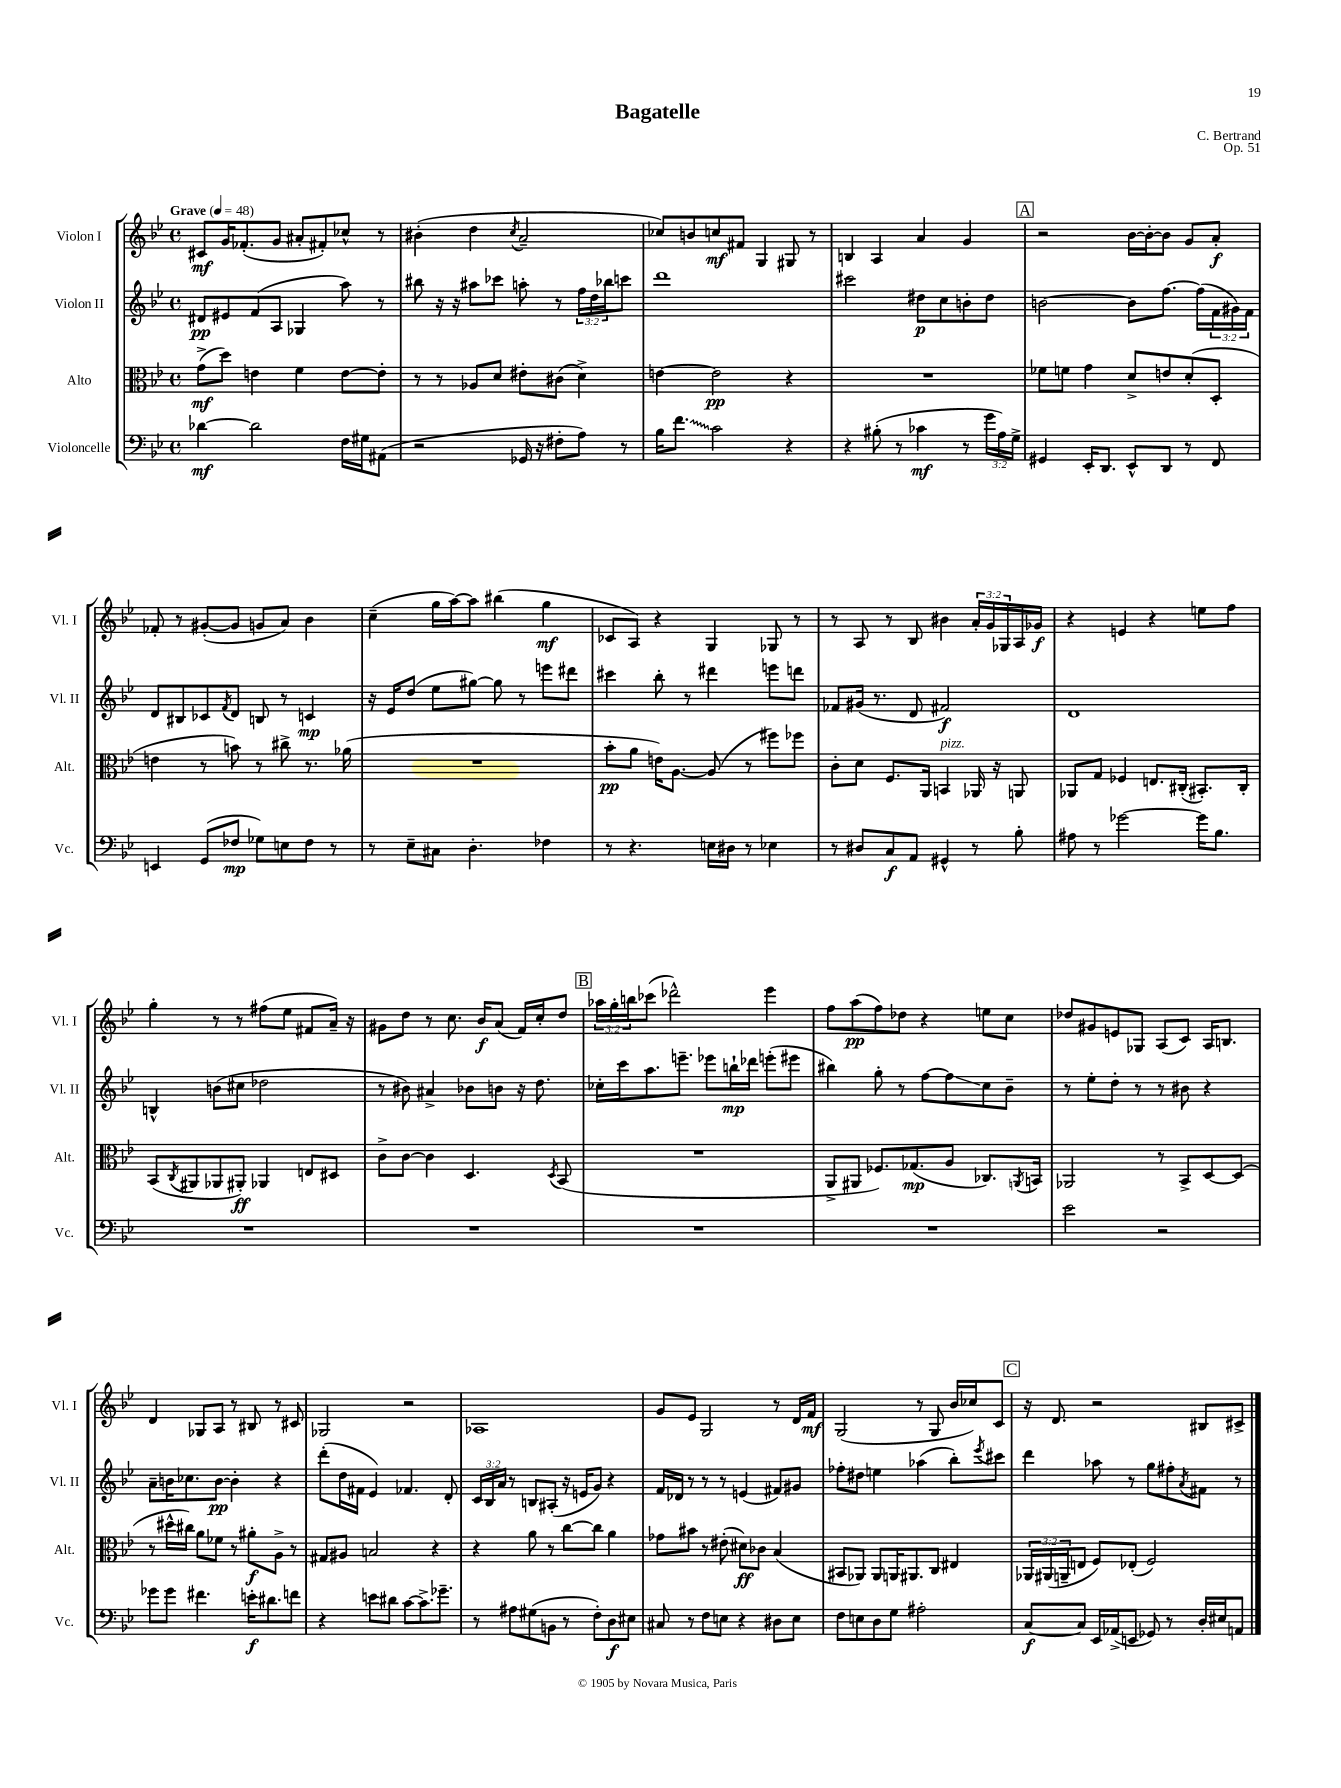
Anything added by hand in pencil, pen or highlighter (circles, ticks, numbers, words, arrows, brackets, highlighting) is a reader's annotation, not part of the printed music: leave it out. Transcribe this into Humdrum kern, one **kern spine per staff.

**kern	**kern	**kern	**kern
*staff4	*staff3	*staff2	*staff1
*clefF4	*clefC3	*clefG2	*clefG2
*k[b-e-]	*k[b-e-]	*k[b-e-]	*k[b-e-]
*M4/4	*M4/4	*M4/4	*M4/4
*met(c)	*met(c)	*met(c)	*met(c)
*MM48	*MM48	*MM48	*MM48
[4d-	(8g^	8d#	8c#
.	8dd)	8e#	16g
.	.	.	(8.f-'
2d-]	4e	(8f	.
.	.	8A	8g
.	4f	4G-	8a#'
.	.	.	8f#')
16F	[8e	8aa)	8cc-^^
16G#	.	.	.
(8AA#	8e']	8r	8r
=	=	=	=
2r	8r	8bb#	(4b#'
.	8r	16r	.
.	.	16r	.
.	8A-	8aa#	4dd
.	8d	8ccc-	.
.	.	.	8qcc
16GG-	8e#'	8aa'	2a~
16r	.	.	.
8F#'	(8c#	8r	.
8A)	4d^)	24ff	.
.	.	24dd	.
.	.	24bb-	.
8r	.	8ccc	.
=	=	=	=
16B-	[4e	1ddd	8cc-)
8.f	.	.	.
.	.	.	8b
2c	2e]	.	8cc
.	.	.	8f#
.	.	.	4G
4r	4r	.	8G#
.	.	.	8r
=	=	=	=
4r	1r	2ccc#	4B
(8B#'	.	.	4A
8r	.	.	.
4c-	.	8dd#	4a
.	.	8cc	.
8r	.	8b'	4g
24g	.	8dd#	.
24A)	.	.	.
24G^	.	.	.
=	=	=	=
4GG#	8f-	[2b	2r
.	8f	.	.
16EE-'	4g	.	.
8.DD	.	.	.
8EE-^^	8d^	8b]	[16b-
.	.	.	16b-'_
8DD	8e	[8.ff	8b-]
8r	(8d'	.	8g
.	.	(16ff]	.
8FF	8D'	24f	8a'
.	.	24g#)	.
.	.	24f	.
=	=	=	=
4EE	4e	8d	8f-'
.	.	8B#	8r
(8GG	8r	8c-	([8g#'
.	.	8qf	.
8F-	8b)	8d	8g#]
8G-)	8r	8B	8g
8E	8cc#^	8r	8a)
8F-	8.r	4c	4b-
8r	.	.	.
.	(16a-	.	.
=	=	=	=
8r	1r	16r	(4cc~
.	.	16e-	.
8E-~	.	(8dd	.
8C#	.	8ee-	16gg
.	.	.	[16aa)
4.D'	.	[8gg#)	8aa]
.	.	8gg#]	(4bb#
.	.	8r	.
4F-	.	8eee	4gg
.	.	8ddd#	.
=	=	=	=
8r	8b-'	4ccc#	8c-
4.r	8a	.	8A)
.	16e)	8bb-'	4r
.	[8.A	.	.
.	.	8r	.
16E	(8A]	4ddd#	4G
16D#	.	.	.
8r	8r	.	.
4E-	8ff#)	8eee	8G-
.	8ff-	8ddd	8r
=	=	=	=
8r	8c'	8f-	8r
8D#	8d	(16g#	8A
.	.	8.r	.
8C	8.F	.	8r
8AA	.	8d	8B-
.	16AA	.	.
4GG#^^	4BB	2f#)	4b#
8r	16AA-	.	24a'
.	.	.	24g
.	16r	.	.
.	.	.	24G-
8B-'	8AA	.	16A
.	.	.	16g-
=	=	=	=
8A#	8AA-	1d	4r
8r	8G	.	.
[2g-	4F-	.	4e
.	8.E	.	4r
.	(16C#'	.	.
16g-]	8.BB#')	.	8ee
8.B-	.	.	.
.	.	.	8ff
.	16C#'	.	.
=	=	=	=
1r	(8BB-	4B^^	4gg'
.	8qC	.	.
.	8AA#	.	.
.	8AA-	(8b	8r
.	8AA#')	8cc#	8r
.	4AA-	2dd-	(8ff#
.	.	.	8ee-
.	8E	.	8f#
.	8D#	.	16a~)
.	.	.	16r
=	=	=	=
1r	8c^	8r	8g#
.	[8c	8b#)	8dd
.	4c]	4a#^	8r
.	.	.	8.cc
.	4.D	8b-	.
.	.	.	16b-
.	.	8b	(8a
.	.	16r	16f)
.	.	8.dd	16cc'
.	8qD	.	.
.	(8BB-	.	8dd
=	=	=	=
1r	1r	16cc-'	24aa-
.	.	.	24gg'
.	.	16ccc	.
.	.	.	24bb
.	.	8.aa	(8ccc-
.	.	.	2ddd-^^)
.	.	8.eee~	.
.	.	8eee-	.
.	.	16bb`	.
.	.	16ddd-	.
.	.	(8eee'	4eee-
.	.	8eee#	.
=	=	=	=
1r	8AA^	4bb#)	8ff
.	8AA#	.	(8aa
.	8.F-)	8gg'	8ff)
.	.	8r	8dd-
.	(8.G-	.	.
.	.	[8ff	4r
.	8A	8ff]	.
.	8.C-)	8cc	8ee
.	.	8b-~	8cc
.	8qAA	.	.
.	16BB	.	.
=	=	=	=
2e-	2AA-	8r	8dd-
.	.	8ee-'	8g#
.	.	8dd'	8e
.	.	8r	8G-
2r	8r	8r	(8A
.	8BB-^	8b#	8c)
.	[8D	4r	16A
.	.	.	8.B
.	(8D]	.	.
=	=	=	=
8g-	8r	8a~	4d
8g-	16dd#^^	16b	.
.	16cc#)	8.cc-	.
4.f#	8a	.	8G-
.	8f-	[8b	8A
.	8r	4b']	8r
16e'	8a#'	.	8B#
8.d#	.	.	.
.	8A^	4r	8r
8f	8r	.	8c#
=	=	=	=
4r	8G#	(8ddd'	2G-
.	8A#	16dd	.
.	.	16f#	.
8e	2B	4e-)	.
8d#	.	.	.
[8c	.	4.f-	2r
8.c^]	.	.	.
.	4r	.	.
8.g-~	.	.	.
.	.	8d'	.
=	=	=	=
8r	4r	24c	1A-
.	.	24B-	.
.	.	24a	.
8A#	.	8r	.
(8G#	8a	8B	.
8BB	8r	(8A#'	.
8r	[8cc	16r	.
.	.	16e	.
8F')	8cc]	8g)	.
8D	4a	4r	.
8E#	.	.	.
=	=	=	=
8C#	8g-	16f	8g
.	.	16d-	.
8r	8b#	8r	8e-
8F	8r	8r	2G
8E	(8e#'	8r	.
4r	8d#)	(4e	.
.	8c-	.	.
8D#	(4B-	8f#)	8r
8E	.	8g#	16d
.	.	.	16f
=	=	=	=
8F	8BB#	8ff-'	(2G
8E	8AA-)	8dd#	.
8D	8AA-	4ee	.
8G	16AA	.	.
.	8.AA#	.	.
2A#'	.	(4aa-	8r
.	8C	.	8G
.	4E#	8bb-')	16b-
.	.	.	16cc-)
.	.	8qeee-	.
.	.	8ccc#	8c
=	=	=	=
[8C	24AA-	4ddd	16r
.	(24AA#	.	.
.	.	.	8.d
.	24AA~	.	.
8C]	8E	.	.
16EE-	8F)	8aa-	2r
(16AA-^	.	.	.
8EE	(8E-'	8r	.
8GG-)	2F)	8gg	.
8r	.	8ff#'	.
.	.	8qa	.
16D'	.	8f#	8B#
16E#	.	.	.
8AA	.	8r	8c#^
==	==	==	==
*-	*-	*-	*-
